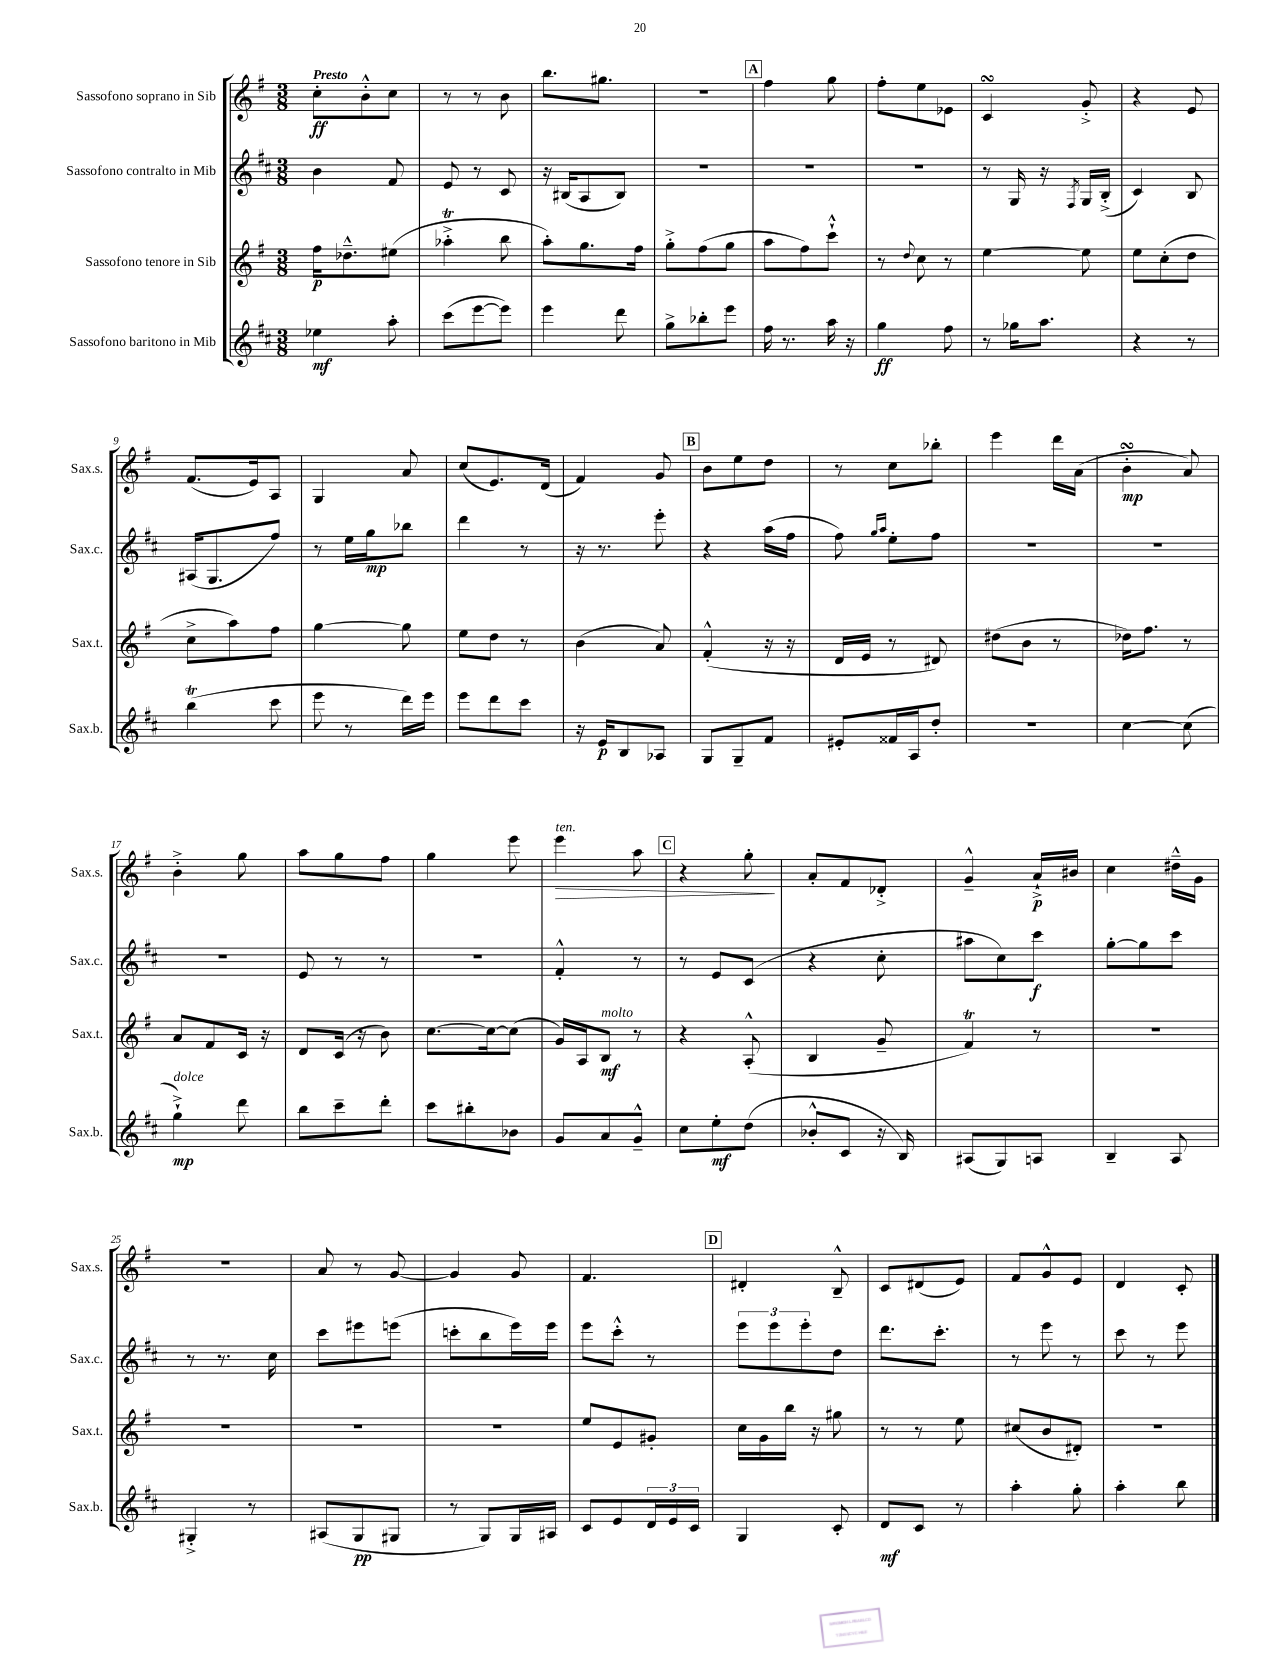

**kern	**kern	**kern	**kern
*staff4	*staff3	*staff2	*staff1
*clefG2	*clefG2	*clefG2	*clefG2
*k[f#c#]	*k[f#]	*k[f#c#]	*k[f#]
*M3/8	*M3/8	*M3/8	*M3/8
4ee-	16ff#	4b	8cc'
.	8.dd-~^^	.	.
.	.	.	8b'^^
8aa'	(8ee#	8f#	8cc
=	=	=	=
(8ccc#	4aa-'^	8e	8r
[8eee	.	8r	8r
8eee])	8bb	8c#	8b
=	=	=	=
4eee	8aa')	16r	8.bb
.	.	(16B#	.
.	8.gg	8A	.
.	.	.	8.gg#
8ddd	.	8B#)	.
.	16ff#	.	.
=	=	=	=
8gg^	8gg'^	4.r	4.r
8bb-'	(8ff#	.	.
8eee	8gg	.	.
=	=	=	=
16ff#	8aa	4.r	4ff#
8.r	.	.	.
.	8ff#)	.	.
16aa	8ccc`^^	.	8gg
16r	.	.	.
=	=	=	=
4gg	8r	4.r	8ff#'
.	8qqdd	.	.
.	8cc	.	8ee
8ff#	8r	.	8e-
=	=	=	=
8r	[4ee	8r	4c
16gg-	.	16G	.
8.aa	.	16r	.
.	.	8qF#	.
.	8ee]	16G	8g'^
.	.	(16B'^	.
=	=	=	=
4r	8ee	4c#)	4r
.	(8cc'	.	.
8r	8dd	8B	8e
=	=	=	=
(4bb	8cc^	(16A#	(8.f#
.	.	8.G	.
.	8aa)	.	.
.	.	.	16e)
8ccc#	8ff#	8ff#)	8A
=	=	=	=
8eee	[4gg	8r	4G
8r	.	16ee	.
.	.	16gg	.
16ddd)	8gg]	8bb-	8a
16eee	.	.	.
=	=	=	=
8eee	8ee	4ddd	(8cc
8ddd	8dd	.	8.e)
8ccc#	8r	8r	.
.	.	.	(16d
=	=	=	=
16r	(4b	16r	4f#)
16e	.	8.r	.
8B	.	.	.
8A-	8a)	8eee'	8g
=	=	=	=
8G	(4f#'^^	4r	8b
8G~	.	.	8ee
8f#	16r	(16aa	8dd
.	16r	16ff#	.
=	=	=	=
8e#'	16d	8ff#)	8r
.	16e	.	.
.	.	16qqgg	.
.	.	16qqaa	.
16f##	8r	8ee'	8cc
16A	.	.	.
8dd'	8d#)	8ff#	8bb-'
=	=	=	=
4.r	(8dd#	4.r	4eee
.	8b	.	.
.	8r	.	16ddd
.	.	.	(16a
=	=	=	=
[4cc#	16dd-)	4.r	4b'
.	8.ff#	.	.
(8cc#]	8r	.	8a)
=	=	=	=
4gg`^)	8a	4.r	4b'^
.	8f#	.	.
8ddd	16c	.	8gg
.	16r	.	.
=	=	=	=
8bb	8d	8e	8aa
8ccc#~	(16c	8r	8gg
.	16r	.	.
8ddd'	8b)	8r	8ff#
=	=	=	=
8ccc#	[8.cc	4.r	4gg
8bb#'	.	.	.
.	16cc_	.	.
8b-	(8cc]	.	8eee
=	=	=	=
8g	16g)	4f#'^^	4eee
.	16A	.	.
8a	8B	.	.
8g~^^	8r	8r	8aa
=	=	=	=
8cc#	4r	8r	4r
8ee'	.	8e	.
(8dd	(8A'^^	(8c#	8gg'
=	=	=	=
8b-'^^	4B	4r	8a'
8c#	.	.	8f#
16r	8g~	8cc#'	8d-'^
16B)	.	.	.
=	=	=	=
(8A#	4f#)	8aa#	4g~^^
8G)	.	8cc#)	.
8A	8r	8ccc#	16a`^
.	.	.	16b#
=	=	=	=
4B~	4.r	[8gg'	4cc
.	.	8gg]	.
8A	.	8ccc#	16dd#~^^
.	.	.	16g
=	=	=	=
4G#'^	4.r	8r	4.r
.	.	8.r	.
8r	.	.	.
.	.	16cc#	.
=	=	=	=
(8A#	4.r	8ccc#	8a
8G	.	8eee#	8r
8G#	.	(8eee	[8g
=	=	=	=
8r	4.r	8ccc'	4g]
8G)	.	8bb	.
16G	.	16eee)	8g
16A#	.	16eee	.
=	=	=	=
8c#	8ee	8eee	4.f#
8e	8e	8ccc#'^^	.
24d	8g#'	8r	.
24e	.	.	.
24c#	.	.	.
=	=	=	=
4G	16cc	12eee	4d#'
.	16g	.	.
.	.	12eee	.
.	16bb	.	.
.	.	12eee'	.
.	16r	.	.
8c#'	8gg#	8dd	8B~^^
=	=	=	=
8d	8r	8.ddd	8c
8c#	8r	.	(8d#
.	.	8.ccc#'	.
8r	8ee	.	8e)
=	=	=	=
4aa'	(8cc#	8r	8f#
.	8b	8eee	8g^^
8gg'	8d#')	8r	8e
=	=	=	=
4aa'	4.r	8ccc#	4d
.	.	8r	.
8bb	.	8eee	8c'
==	==	==	==
*-	*-	*-	*-
